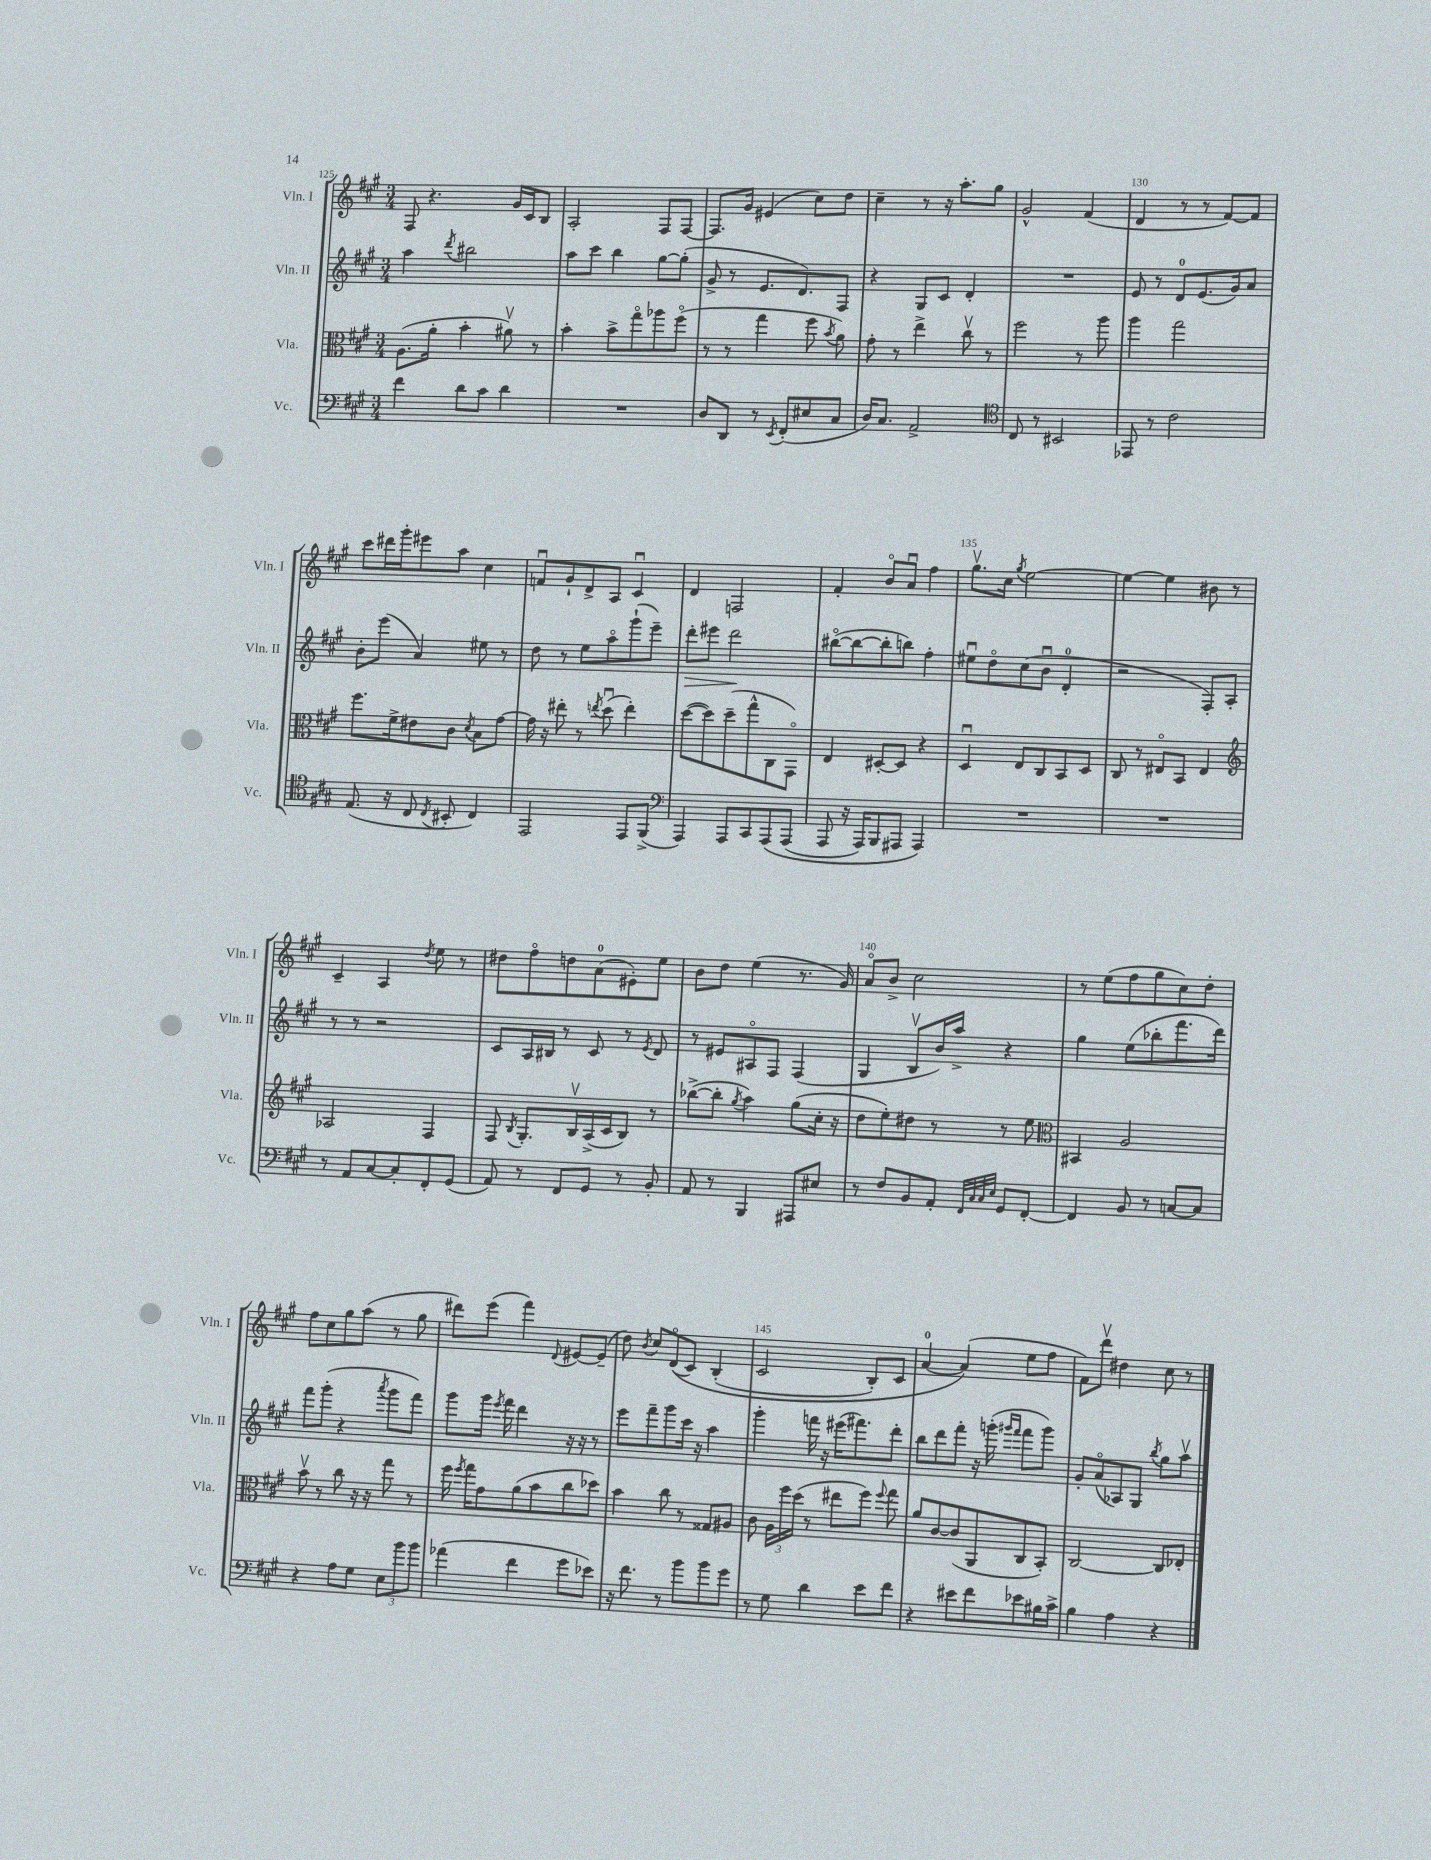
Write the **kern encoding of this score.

**kern	**kern	**kern	**dynam	**kern
*part4	*part3	*part2	*part2	*part1
*staff4	*staff3	*staff2	*staff2	*staff1
*I"Vc.	*I"Vla.	*I"Vln. II	*	*I"Vln. I
*I'Vc.	*I'Vla.	*I'Vln. II	*	*I'Vln. I
*clefF4	*clefC3	*clefG2	*	*clefG2
*k[f#c#g#]	*k[f#c#g#]	*k[f#c#g#]	*	*k[f#c#g#]
*M3/4	*M3/4	*M3/4	*	*M3/4
=125	=125	=125	=125	=125
4f#\	(8.A\L	4aa\	.	8F#/
.	.	.	.	4.r
.	16a'\Jk	.	.	.
.	.	8qddd/	.	.
8d\L	4b'\	2bb#X\	.	.
8c#\J	.	.	.	.
4d\	8a#Xv\)	.	.	16g#/LL
.	.	.	.	16c#/J
.	8r	.	.	8B/J
=126	=126	=126	=126	=126
2.r	4b'\	8aa\L	.	2A'/
.	.	8ccc#\J	.	.
.	8b^\L	4bb\	.	.
.	8gg#\	.	.	.
.	8aa-X\	[8gg#\L	.	8F#/L
.	(8ff#\J	(8gg#'\J]	.	[8F#/J
=127	=127	=127	=127	=127
8D/L	8r	8g#^/	.	8.F#/L]
8DD/J	8r	8r	.	.
.	.	.	.	16g#/Jk
8r	4gg#\	8.e/L	.	(4e#X/
8qEE/	.	.	.	.
(8FF#'/L	.	.	.	.
.	.	8.d/)	.	.
8E#X/	8ff#\	.	.	8cc#\L)
.	8qb/	.	.	.
8C#/J	8a\)	8F#/J	.	8dd\J
=128	=128	=128	=128	=128
16D/KL)	8g#'\	4r	.	4cc#~\
8.C#/J	.	.	.	.
.	8r	.	.	.
2AA^/	4ee^\	8G#/L	.	8r
.	.	8c#/J	.	16r
.	.	.	.	8.aa'\L
.	8cc#v\	4d'/	.	.
.	8r	.	.	8gg#\J
=129	=129	=129	=129	=129
*clefC4	*	*	*	*
8C#/	2ff#\	2.r	.	2g#^^/
8r	.	.	.	.
2BB#X/	.	.	.	.
.	8r	.	.	(4f#/
.	8aa\	.	.	.
=130	=130	=130	=130	=130
8EE-X/	4aa\	8e/	.	4d/
8r	.	8r	.	.
2c#\	2gg#\	8d/L	.	8r
.	.	(8.e/	.	8r
.	.	.	.	[8f#/L)
.	.	16g#/k)	.	.
.	.	8a/J	.	8f#/J]
!!LO:LB:g=z
=131	=131	=131	=131	=131
(8.E/	8.ff#\L	8b'\L	.	8ccc#\L
.	.	(8eee\J	.	16ddd#X\L
16r	16f#^\k	.	.	16ggg#'\J
8C#/	8e#X\	4a/)	.	8eee#X\
8qC#/	.	.	.	.
8BB#X'/	8c#\J	.	.	8aa\J
.	8qd/	.	.	.
4C#/)	8B\L	8ee#X\	.	4cc#\
.	[8g#\J	8r	.	.
=132	=132	=132	=132	=132
2EE/	16g#\]	8dd\	.	8fnu/L
.	16r	.	.	.
.	8ee#X'\	8r	.	8g#`/
.	8r	8ee\L	.	8d^/
.	8qeen/	.	.	.
.	(8ddu\	8aa\	.	8A/J
8EE/L	4ee'\)	(8ggg#`\	.	4c#u/
(8FF#^/J	.	8eee~\J)	.	.
=133	=133	=133	=133	=133
*clefF4	*	*	*	*
!	!	!	!LO:HP:b	!
4AAA/)	([8dd\L	8ddd'\L	>	4d/
.	8dd\])	8eee#X\J	.	.
8AAA/L	(8dd~\	2ddd\	.	2Fn/
8CC#/	8gg#^^\	.	.	.
(8AAA/	8C#\	.	.	.
(8AAA/J	8GG#\J)	.	.	.
.	.	.	]	.
=134	=134	=134	=134	=134
8AAA/	4E/	([8bb#X\L	.	4f#'/
16r	.	8bb#\_	.	.
16AAA/KL)	.	.	.	.
8BBB/	[8D#X'/L	8bb#'\]	.	8b/L
8AAA#X/J	8D#/J]	8bbn\J)	.	8au/J
4AAA#/)	4r	4ff#'\	.	4ff#\
=135	=135	=135	=135	=135
2.r	4Du/	8ee#Xu\L	.	8.gg#v\L
.	.	8dd\	.	.
.	.	.	.	16cc#\Jk
.	.	.	.	8qgg#/
.	8E/L	(8cc#\	.	[2ee\
.	8C#/	8bu\J	.	.
.	8BB/	4d'/	.	.
.	8D/J	.	.	.
=136	=136	=136	=136	=136
2.r	8C#/	2r	.	4ee\_
.	8r	.	.	.
.	8E#X/L	.	.	4ee\]
.	8BB/J	.	.	.
.	4E#/	8F#'/L)	.	8b#X\
.	.	8A'/J	.	8r
!!LO:LB:g=z
=137	=137	=137	=137	=137
*	*clefG2	*	*	*
8r	2A-X/	8r	.	4c#~/
8AA/L	.	8r	.	.
[8C#/	.	2r	.	4A/
8C#'/]	.	.	.	.
.	.	.	.	8qdd/
8FF#'/	4F#/	.	.	8ee\
(8GG#/J	.	.	.	8r
=138	=138	=138	=138	=138
8AA/)	8F#/	8c#/L	.	8dd#X\L
.	8qB/	.	.	.
8r	8.G#'/L	16A/L	.	8ff#\
.	.	16B#X/JJ	.	.
8FF#/L	.	8r	.	8ddn\
.	16Bv/L	.	.	.
8GG#/J	(16A^/	8c#/	.	(8a\
.	16c#/J	.	.	.
8r	8B/J)	8r	.	8e#X'\)
.	.	8qe/	.	.
8BB'/	8r	8d/	.	8ee\J
=139	=139	=139	=139	=139
8AA/	([8bb-X^\L	8r	.	8b\L
8r	8bb-'\J]	8e#X/L	.	8dd\J
.	8qgg#/	.	.	.
4BBB/	4aa\)	8A#X/	.	(4ee\
.	.	8F#/J	.	.
8AAA#X/L	(8gg#\L	(4F#/	.	8.r
8E#X/J	16cc#'\Jk	.	.	.
.	16r	.	.	16g#/)
=140	=140	=140	=140	=140
8r	8dd\L	4G#/	.	8a/L
8F#/L	8ee'\)	.	.	8b^/J
8BB/	8dd#X\J	8Bv/L	.	2cc#\
8AA'/J	8r	16b/L)	.	.
.	.	16aa^/JJ	.	.
32qqFF#/LLL	.	.	.	.
32qqC#/	.	.	.	.
32qqC#/	.	.	.	.
32qqE/JJJ	.	.	.	.
8GG#/L	8r	4r	.	.
[8FF#'/J	8ee\	.	.	.
=141	=141	=141	=141	=141
*	*clefC3	*	*	*
4FF#/]	4BB#X/	4gg#\	.	8r
.	.	.	.	(8ee\L
8BB/	2A/	(8ee\L	.	8ff#\
8r	.	8bb-X'\	.	8gg#\
[8Cn/L	.	8.fff#\	.	8cc#\)
8C/J]	.	.	.	8dd'\J
.	.	16ddd\Jk)	.	.
!!LO:LB:g=z
=142	=142	=142	=142	=142
4r	8bv\	8fff#\L	.	8ff#\L
.	8r	(8ggg#'\J	.	8cc#\
8A\L	8cc#\	4r	.	8gg#\
8G#\J	16r	.	.	(8aa\J
.	16r	.	.	.
.	.	8qaaa/	.	.
12E\L	8gg#\	8ggg#\L	.	8r
12b\	.	.	.	.
.	8r	8fff#\J)	.	8gg#\
12b\J	.	.	.	.
=143	=143	=143	=143	=143
(4a-X\	16ff#\	8ggg#\L	.	8ddd#X\L)
.	8qff#/	.	.	.
.	16gg#\KL	.	.	.
.	8g#\	16ggg#\Jk	.	(8eee\J
.	.	8qeee/	.	.
.	.	16fff#\	.	.
4f#\	(8a\	4ddd\	.	4fff#\)
.	8b\	.	.	.
.	.	.	.	8qqd/
8g#\L	8cc#\	16r	.	[8e#X/L
.	.	16r	.	.
8e-X\J)	8dd-X\J)	8r	.	(8e#~/J]
=144	=144	=144	=144	=144
16r	4b\	8eee\L	.	8dd\)
8.f#\	.	.	.	.
.	.	.	.	8qb/
.	.	8fff#~\	.	8cc#/L
8r	8cc#\	8ggg#\	.	((8d/
8b\L	8r	16ccc#\Jk	.	8c#/J)
.	.	16r	.	.
8b\	8G##X/L	4aa\	.	(4B'/
8g#\J	8A#X/J	.	.	.
=145	=145	=145	=145	=145
8r	8c#\	4ggg#'\	.	2c#/
8G#\	24A\LL	.	.	.
.	24ff#\	.	.	.
.	(24dd\JJ	.	.	.
4d\	8r	16fffn\	.	.
.	.	16r	.	.
.	8ee#X\L	(16eee#X\KL	.	.
.	.	8.fff#X\)	.	.
8e\L	8ff#\J)	.	.	8B'/L)
.	8qqff#/	.	.	.
8f#\J	8gg#\	8ddd'\J	.	8c#/J
=146	=146	=146	=146	=146
4r	8a/L	8bb\L	.	[4a/
.	[8c#/	8ddd\	.	.
8e#X\L	(8c#/]	8fff#'\J	.	(4a/])
8f#\	8AA/	16r	.	.
.	.	(16gggn'\	.	.
.	.	16qqggg#X/LL	.	.
.	.	16qqfff#/JJ	.	.
8e-X\	8C#/	8fff#\L	.	8ee\L
16B#X\L	8BB'/J)	8ggg#\J)	.	8ff#\J
16c#^\JJ	.	.	.	.
=147	=147	=147	=147	=147
4B\	[2C#/	8g#'/L	.	8f#\L)
.	.	(8a/	.	8dddv\J
4A\	.	8A-X/)	.	4dd#X\
.	.	8G#/J	.	.
.	.	8qbb/	.	.
4r	8C#/L]	8gg#\L	.	8cc#\
.	8E-X'/J	8aav\J	.	8r
==	==	==	==	==
*-	*-	*-	*-	*-
